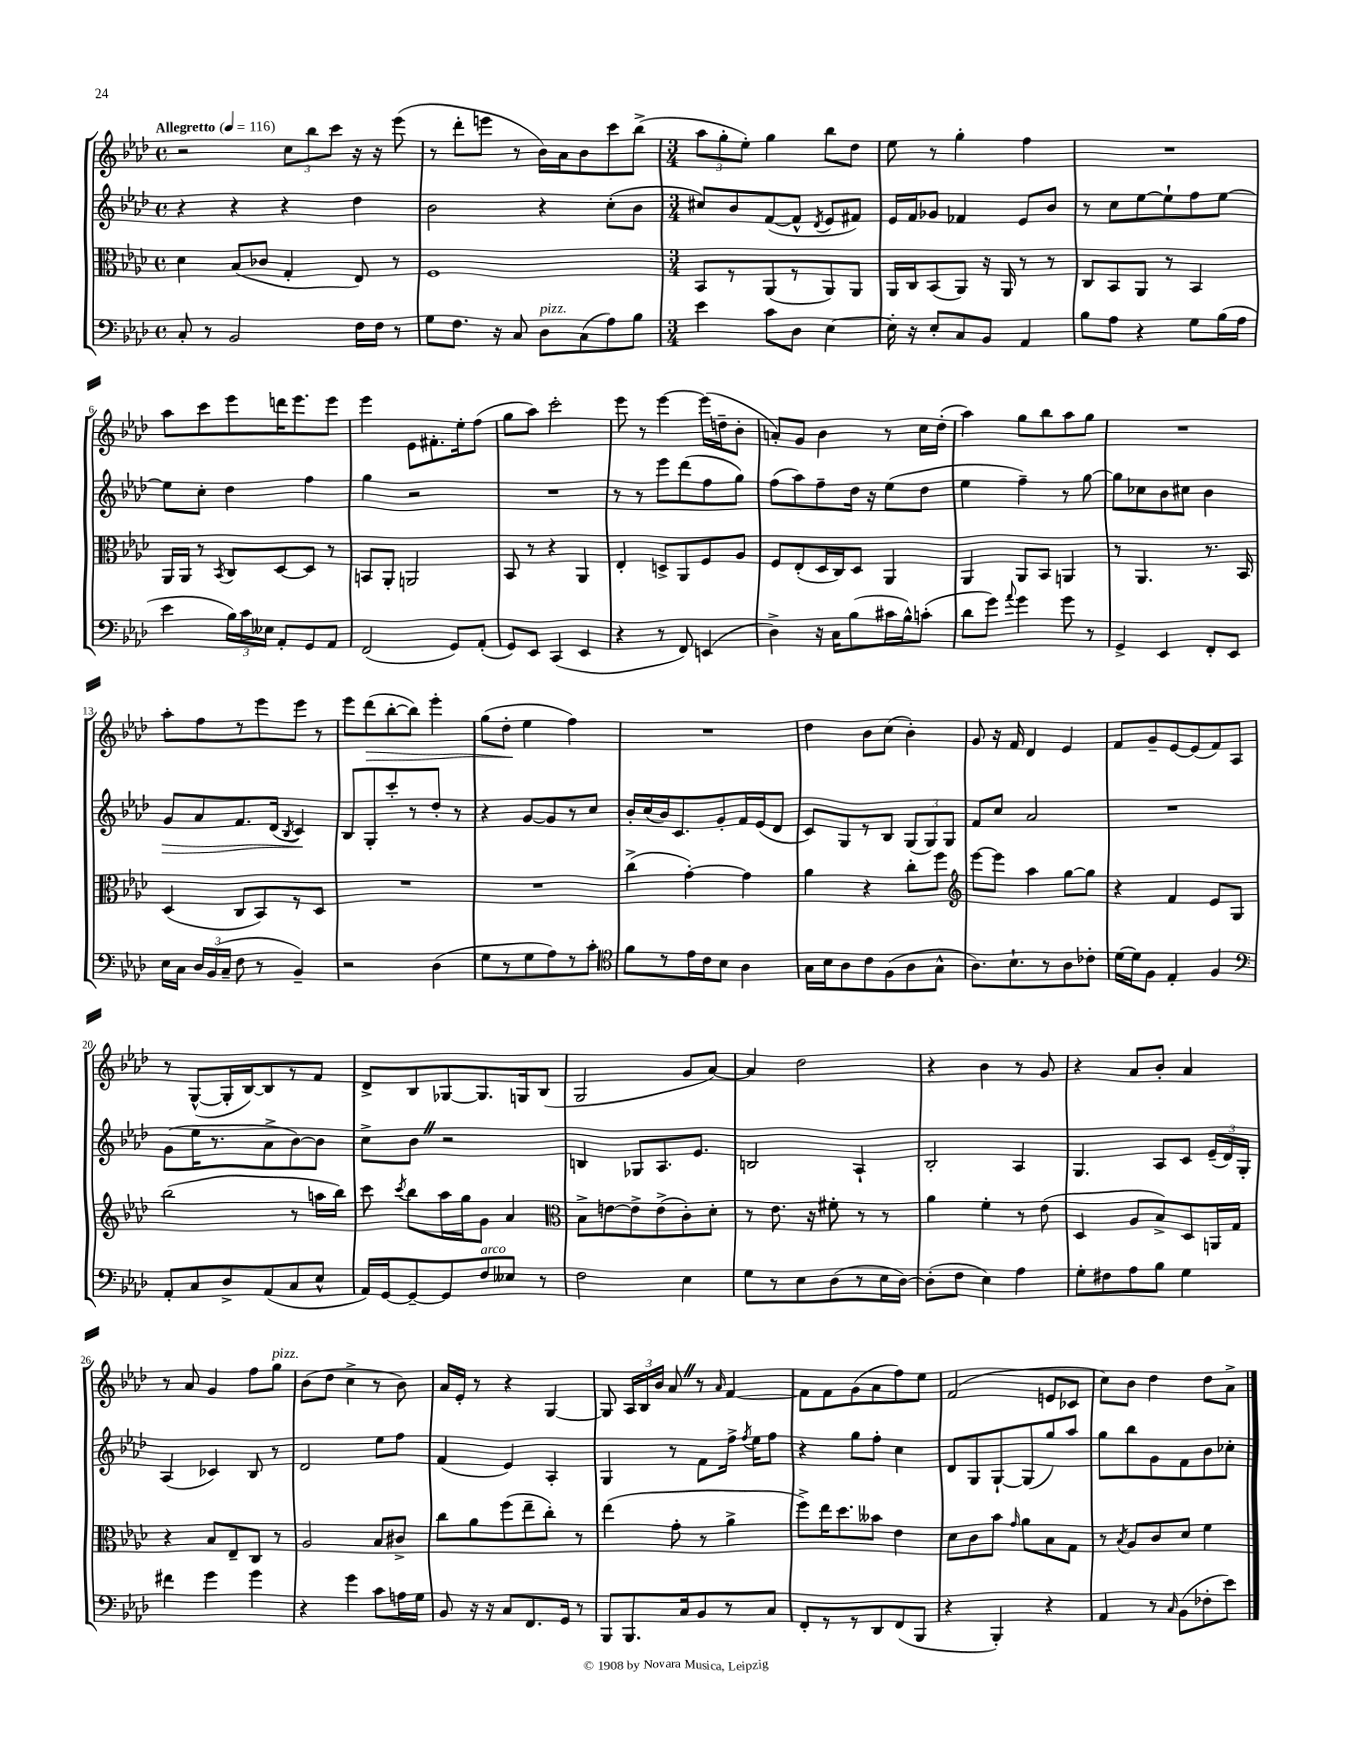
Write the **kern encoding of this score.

**kern	**kern	**kern	**kern
*staff4	*staff3	*staff2	*staff1
*clefF4	*clefC3	*clefG2	*clefG2
*k[b-e-a-d-]	*k[b-e-a-d-]	*k[b-e-a-d-]	*k[b-e-a-d-]
*M4/4	*M4/4	*M4/4	*M4/4
*met(c)	*met(c)	*met(c)	*met(c)
*MM116	*MM116	*MM116	*MM116
8C'	4d-	4r	2r
8r	.	.	.
2BB-	(8B-	4r	.
.	8c-	.	.
.	4G'	4r	12cc
.	.	.	12bb-
.	.	.	12ccc
16F	8E-)	4dd-	16r
16F	.	.	16r
8r	8r	.	(8eee-
=	=	=	=
8G	1F	2b-	8r
8.F	.	.	8ddd-'
.	.	.	8eee
16r	.	.	.
8C	.	.	8r
8D-	.	4r	16b-)
.	.	.	16a-
(8C	.	.	8b-
8A-)	.	(8cc'	8ccc
8B-	.	8b-	(8bb-^
=	=	=	=
*M3/4	*M3/4	*M3/4	*M3/4
4e-	8BB-	8cc#)	12aa-
.	.	.	12gg'
.	8r	8b-	.
.	.	.	12ee-')
8c	(8AA-	([8f	4gg
8D-	8r	8f^^]	.
.	.	8qd-	.
[4E-	8AA-)	8e-	8bb-
.	8AA-	8f#)	8dd-
=	=	=	=
16E-']	16AA-	16e-	8ee-
16r	16C	16f	.
8E-'	(8BB-	8g-	8r
8C	8AA-)	4f-	4gg'
8BB-	16r	.	.
.	16AA-	.	.
4AA-	8r	8e-	4ff
.	8r	8b-	.
=	=	=	=
8B-	8C	8r	2.r
8A-	8BB-	8cc	.
4r	8AA-	[8ee-	.
.	8r	8ee-`]	.
8G	4BB-	8ff	.
(16B-	.	[8ee-	.
16A-	.	.	.
=	=	=	=
4e-	16AA-	8ee-]	8aa-
.	16AA-	.	.
.	8r	8cc'	8ccc
.	8qBB-	.	.
24B-)	8C	4dd-	8eee-
24c	.	.	.
24E--	.	.	.
8AA-'	[8D-	.	16ddd
.	.	.	8.eee-
8GG	8D-]	4ff	.
8AA-	8r	.	8eee-
=	=	=	=
(2FF	8BB	4gg	4eee-
.	8AA-'	.	.
.	2AA	2r	8e-
.	.	.	8.f#'
8GG)	.	.	.
.	.	.	16ee-'
(8AA-'	.	.	(8ff
=	=	=	=
8GG)	8BB-	2.r	8gg
8EE-	8r	.	8aa-)
(4CC	4r	.	2ccc'
4EE-	4AA-	.	.
=	=	=	=
4r	4E-'	8r	8eee-
.	.	8r	8r
8r	8D^	8eee-	[4eee-
8FF)	8AA-	(8ddd-	.
(4EE	8F	8ff	(16eee-]
.	.	.	16dd~
.	8A-	8gg)	8b-'
=	=	=	=
4D-^)	8F	(8ff	8a')
.	(8E-'	8aa-)	8g
16r	16D-	8ff~	4b-
16C	16C)	.	.
(8B-	8D-	16dd-	.
.	.	16r	.
16c#	4AA-	(8ee-	8r
16B-^^)	.	.	.
(8c'	.	8dd-	16cc
.	.	.	(16dd-'
=	=	=	=
8d-	4AA-	4ee-	4aa-)
8g)	.	.	.
8qqa-	.	.	.
4g	8AA-	4ff~)	8gg
.	8BB-	.	8bb-
8g	4AA	8r	8aa-
8r	.	[8gg	8gg
=	=	=	=
4GG^	8r	8gg]	2.r
.	4.AA-	8cc-	.
4EE-	.	8b-	.
.	.	8cc#	.
8FF'	8.r	4b-	.
8EE-	.	.	.
.	16BB-	.	.
=	=	=	=
16E-	(4D-	8g	8aa-'
16C	.	.	.
24D-	.	8a-	8ff
(24BB-	.	.	.
24C~	.	.	.
8F	8C	8.f	8r
8r	8BB-)	.	8eee-
.	.	(16d-	.
.	.	8qB-	.
4BB-~)	8r	4c)	8eee-
.	8D-	.	8r
=	=	=	=
2r	2.r	8B-	8eee-
.	.	8G'	(8ddd-
.	.	8ccc'	[8bb-'
.	.	8r	8bb-])
(4D-	.	8dd-'	4eee-'
.	.	8r	.
=	=	=	=
8G	2.r	4r	(8gg
8r	.	.	8dd-'
8G	.	[8g	4ee-
8A-)	.	8g]	.
8r	.	8r	4ff)
8c'	.	8cc	.
=	=	=	=
*clefC4	*	*	*
8f	(4cc^	16b-'	2.r
.	.	(16cc	.
8r	.	16b-)	.
.	.	8.c	.
16e-	[4g')	.	.
16c	.	.	.
8B-	.	8g'	.
4A-	4g]	16f	.
.	.	(16e-	.
.	.	8d-	.
=	=	=	=
16G	4a-	8c)	4dd-
16B-	.	.	.
8A-	.	8G	.
8c	4r	8r	8b-
(8F	.	8B-	(8cc
8A-	8cc'	(12G	4b-')
.	.	12G)	.
8G^^	8ff	.	.
.	.	12G	.
=	=	=	=
*	*clefG2	*	*
8.A-)	[8eee-	8f	8g
.	8eee-]	8cc	16r
8.B-`	.	.	16f
.	4aa-	2a-	4d-
8r	.	.	.
8A-	[8gg	.	4e-
8c-'	8gg]	.	.
=	=	=	=
[16d-	4r	2.r	8f
16d-]	.	.	.
8F	.	.	8g~
4E-'	4f	.	[8e-
.	.	.	(8e-]
4F	8e-	.	8f)
.	8G	.	8A-
=	=	=	=
*clefF4	*	*	*
8AA-'	(2bb-	(8g	8r
8C	.	16ee-	([8G^^
.	.	8.r	.
8D-^	.	.	16G']
.	.	.	[16B-)
(8AA-	.	8a-^	8B-]
8C	8r	[8b-)	8r
8E-^^	16aa	8b-]	8f
.	16bb-)	.	.
=	=	=	=
16AA-)	8ccc	8cc^	8d-^
[16GG	.	.	.
.	8qccc	.	.
8GG~_	8bb-	8b-	8B-
8GG]	16aa-	2r	[8G-
.	16gg	.	.
8F	8g	.	8.G-]
8E--	4a-	.	.
.	.	.	16G
8r	.	.	(8B-
=	=	=	=
*	*clefC3	*	*
2F	8B-^	4B	2G
.	[8e	.	.
.	8e^]	8G-	.
.	(8e^	8.A-	.
4E-	8c')	.	8g
.	.	8.e-	.
.	8d-'	.	[8a-)
=	=	=	=
8G	8r	2B	4a-]
8r	8.e-	.	.
8E-	.	.	2dd-
.	16r	.	.
(8D-	8f#'	.	.
8r	8r	4A-`	.
16E-	8r	.	.
[16D-)	.	.	.
=	=	=	=
(8D-']	4a-	2B-'	4r
8F	.	.	.
4E-)	4f'	.	4b-
4A-	8r	4A-	8r
.	(8e-	.	8g
=	=	=	=
8G'	4D-	4.G	4r
8F#	.	.	.
8A-	8A-	.	8a-
8B-	8B-^)	8A-	8b-'
4G	8D-	8c	4a-
.	16AA	(24e-~	.
.	.	24d-)	.
.	16G	.	.
.	.	24G'	.
=	=	=	=
4f#	4r	(4A-	8r
.	.	.	8a-
4g	8B-	4c-)	4g
.	8E-~	.	.
4g	8C	8B-	8ff
.	8r	8r	8gg
=	=	=	=
4r	2A-	2d-	(8b-
.	.	.	8dd-
4g	.	.	4cc^
8c	8B-	8ee-	8r
16A	8c#^	8ff	8b-)
16G	.	.	.
=	=	=	=
8BB-	8cc	(4f	16a-
.	.	.	16e-'
16r	8a-	.	8r
16r	.	.	.
8C	(8ff	4e-)	4r
8.FF	8ee-~	.	.
.	8cc')	4A-'	[4G
16GG	.	.	.
8r	8r	.	.
=	=	=	=
8BBB-	(4ee-	4G	8G]
8.BBB-	.	.	24A-
.	.	.	24B-
.	.	.	24b-
.	8g'	8r	8a-
16C	.	.	.
8BB-	8r	8f	8r
.	.	.	16qqa-
8r	4a-^	16ff^	[4f
.	.	8qff	.
.	.	16ee-	.
8C	.	8ff	.
=	=	=	=
8FF'	8ff^)	4r	8f]
8r	16ee-	.	8f
.	8.dd-	.	.
8r	.	8gg	(8g
8DD-	8b--	8ff'	8a-
(8FF	4e-	4cc	8ff)
8BBB-	.	.	8ee-
=	=	=	=
4r	8d-	8d-	(2f
.	8c	8G	.
4BBB-')	8b-	[8G`	.
.	16qqg	.	.
.	8a-	(8G]	.
4r	8B-	8gg)	8e
.	8G	8aa-	8c-
=	=	=	=
4AA-	8r	8gg	8cc)
.	8qB-	.	.
.	8A-	8bb-	8b-
8r	8c	8g	4dd-
16qqC	.	.	.
(8BB-	8d-	8f	.
8F-'	4f	8b-	8dd-
8e-)	.	8cc-'	8a-^
==	==	==	==
*-	*-	*-	*-
